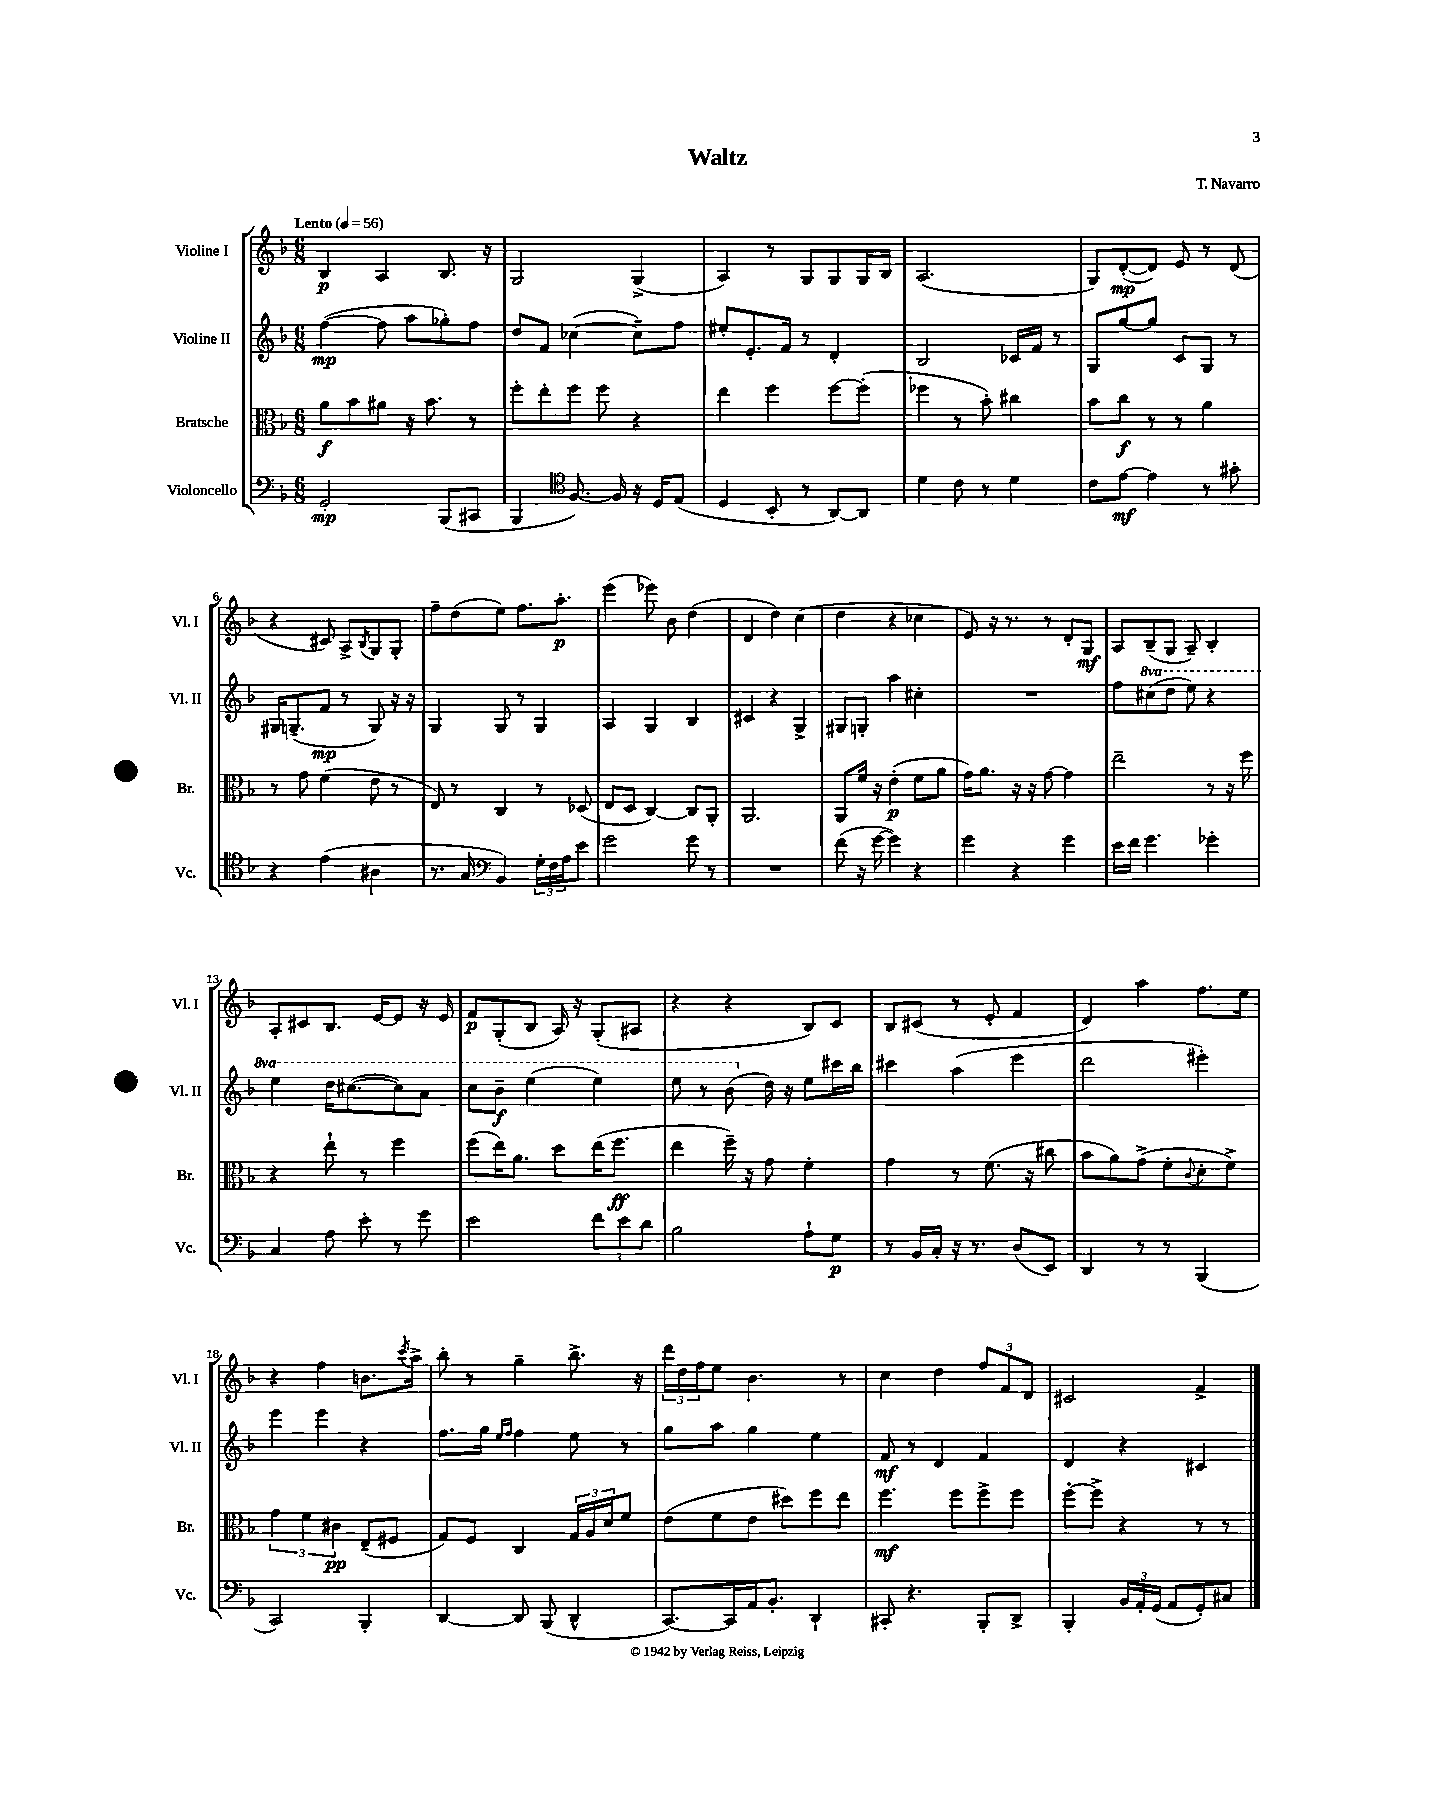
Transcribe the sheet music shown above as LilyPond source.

\header { title = "Waltz" composer = "T. Navarro" }
<<
\new StaffGroup <<
\new Staff = "s0" \with { instrumentName = "Violine I" shortInstrumentName = "Vl. I" } {
    \clef treble \key f \major \numericTimeSignature \time 6/8 \tempo "Lento" 4 = 56
    bes4\p a4 bes8. r16 |
    g2 g4->( |
    a4) r8 g8 g8 g16 bes16 |
    a2.( |
    g8) d'8~-.\mp( d'8) e'8 r8 d'8( |
    r4 cis'8) a8-> \acciaccatura { bes8 } g8 g8-. |
    f''8-- d''8( e''8) f''8. a''8.-.\p |
    e'''4( ees'''8) bes'8 d''4( |
    d'4 d''4) c''4( |
    d''4 r4 ces''4 |
    e'8) r16 r8. r8 d'8-. g8\mf |
    a8 bes8--( g8 a8--) bes4-. |
    a8-. cis'8 bes8. e'16~ e'8 r16 e'16 |
    f'8\p g8-.( bes8 a16) r16 g8-.( ais8 |
    r4 r4 bes8) c'8 |
    bes8 cis'8( r8 e'8-. f'4 |
    d'4) a''4 f''8. e''16 |
    r4 f''4 b'8. \acciaccatura { c'''8 } a''16-> |
    bes''8-. r8 g''4-- bes''8.-> r16 |
    \tuplet 3/2 { d'''16 d''16 f''16 } e''8 bes'4. r8 |
    c''4 d''4 \tuplet 3/2 { f''8 f'8 d'8 } |
    cis'2 f'4-> \bar "|." |
}
\new Staff = "s1" \with { instrumentName = "Violine II" shortInstrumentName = "Vl. II" } {
    \clef treble \key f \major \numericTimeSignature \time 6/8 \set Staff.ottavationMarkups = #ottavation-simple-ordinals
    f''4~\mp( f''8 a''8 ges''8-.) f''8 |
    d''8 f'8 ces''4~( ces''8--) f''8 |
    eis''8-. e'8.-. f'16 r8 d'4-. |
    bes2 ces'16 f'16 r8 |
    g8 g''8~ g''8 c'8 g8 r8 |
    gis16 g8.--( f'8\mp r8 g8) r16 r16 |
    g4 g8 r8 g4 |
    a4 g4 bes4 |
    cis'4 r4 g4-> |
    gis8 g8-. a''4 cis''4-. |
    R2. |
    f''8 \ottava #1 cis'''8( d'''8 e'''8) r4 |
    e'''4 d'''16 cis'''8.~( cis'''8) a''8 |
    c'''8 bes''8--\f e'''4( e'''4) |
    e'''8 r8 bes''8( \ottava #0 d''16) r16 e''8 cis'''16 bes''16 |
    cis'''4 a''4( e'''4 |
    d'''2 eis'''4-.) |
    e'''4 e'''4 r4 |
    f''8. g''16 \grace { e''16 f''16 } f''4 e''8 r8 |
    g''8 a''8 g''4 e''4 |
    f'8\mf r8 d'4 f'4 |
    d'4 r4 cis'4 \bar "|." |
}
\new Staff = "s2" \with { instrumentName = "Bratsche" shortInstrumentName = "Br." } {
    \clef alto \key f \major \numericTimeSignature \time 6/8
    a'8\f bes'8 ais'8 r16 bes'8. r8 |
    f''8-. e''8-. f''8 f''8 r4 |
    e''4 f''4 f''8~ f''8-.( |
    fes''4 r8 bes'8-.) cis''4 |
    bes'8 c''8\f r8 r8 a'4 |
    r8 g'8 f'4( e'8 r8 |
    e8) r8 c4 r8 des8( |
    e8 d8 c4~) c8 a,8-. |
    a,2. |
    a,8 f'16 r16 e'4-.\p( f'8 a'8 |
    g'16) a'8. r16 r16 g'8~ g'4 |
    e''2-- r8 r16 f''16 |
    r4 e''8-! r8 f''4 |
    f''8( e''16) a'8. d''8 e''16( f''8.\ff |
    e''4 f''16--) r16 g'8 f'4-. |
    g'4 r8 f'8.( r16 cis''8 |
    bes'8 a'8) g'8->( f'8-. \appoggiatura { c'8 } d'8-. f'8->) |
    \tuplet 3/2 { g'4 f'4 cis'4\pp } e8--( fis8 |
    g8) f8 c4 \tuplet 3/2 { g16 a16 d'16 } f'8 |
    e'8( f'8 e'8 dis''8) f''8 e''8 |
    f''4.\mf f''8 f''8-> f''8 |
    f''8~-. f''8-> r4 r8 r8 \bar "|." |
}
\new Staff = "s3" \with { instrumentName = "Violoncello" shortInstrumentName = "Vc." } {
    \clef bass \key f \major \numericTimeSignature \time 6/8
    g,2-.\mp bes,,8( cis,8 |
    bes,,4 \clef tenor f8.~) f16 r16 d16 e8( |
    d4 bes,8-. r8 a,8~) a,8 |
    d'4 c'8 r8 d'4 |
    c'8 e'8~\mf e'4 r8 gis'8-. |
    r4 e'4( ais4 |
    r8. g16 \clef bass bes,4) \tuplet 3/2 { g16-. f16 a16 } e'8 |
    g'2 g'8 r8 |
    R2. |
    f'8( r16 g'16~ g'4) r4 |
    g'4 r4 g'4 |
    e'16 f'16 g'4. ges'4-. |
    c4 a8 e'8-. r8 g'8 |
    e'2 \tuplet 3/2 { f'8 e'8 d'8 } |
    bes2 a8-! g8\p |
    r8 bes,16 c16-. r16 r8. d8( e,8) |
    d,4 r8 r8 bes,,4( |
    c,2) bes,,4-. |
    d,4~ d,8 bes,,8( d,4-^ |
    c,8.~) c,16 a,16 bes,8.-. d,4-! |
    cis,8-. r4. bes,,8-. d,8-> |
    bes,,4-. \tuplet 3/2 { bes,16 a,16-. g,16( } a,8 g,8-.) cis8 \bar "|." |
}
>>
>>
